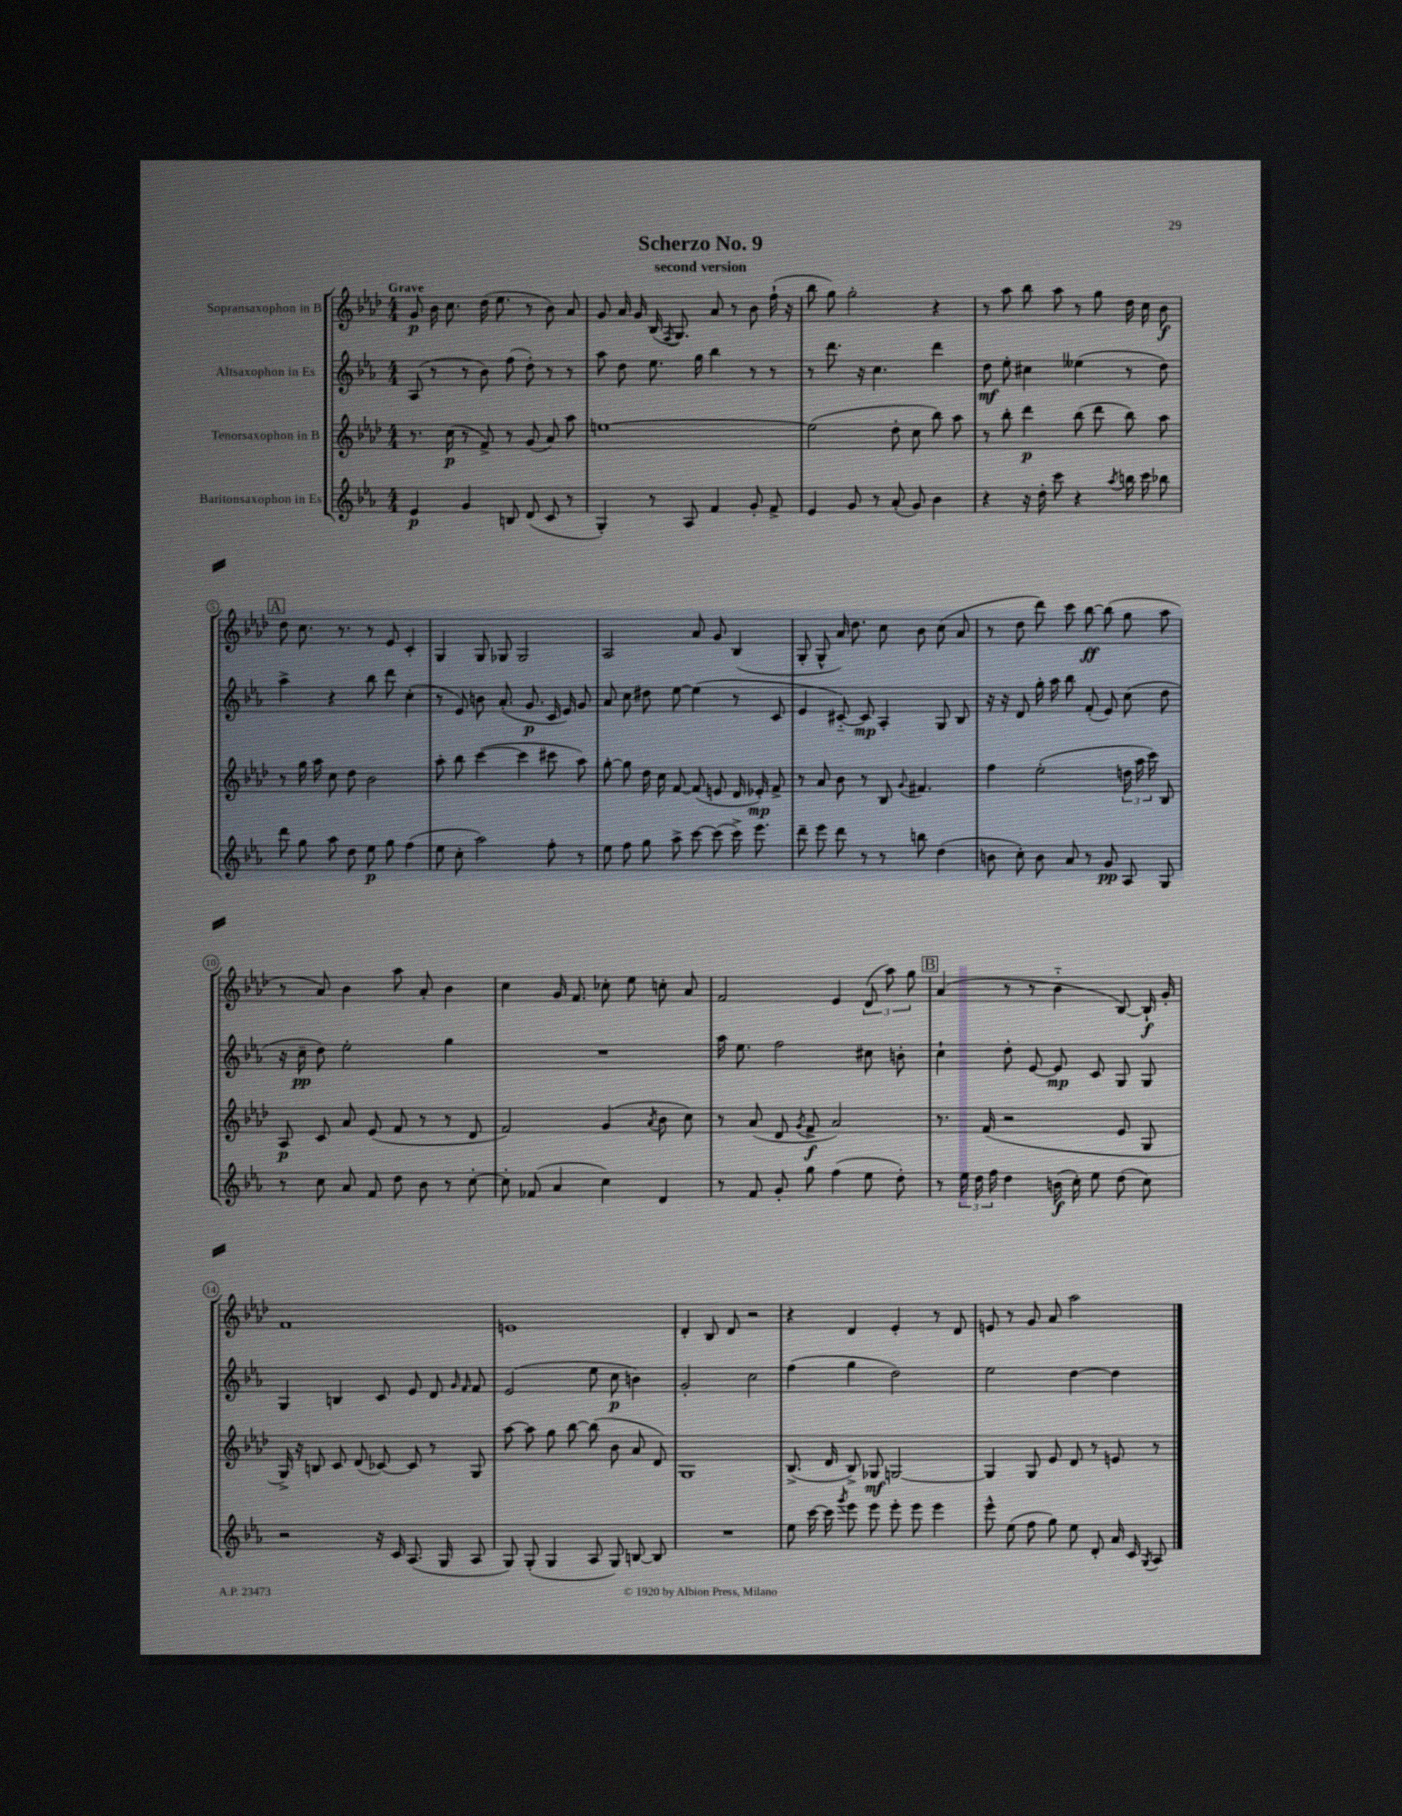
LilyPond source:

\header { title = "Scherzo No. 9" subtitle = "second version" }
<<
\new StaffGroup <<
\new Staff = "s0" \with { instrumentName = "Sopransaxophon in B" } {
    \clef treble \key aes \major \numericTimeSignature \time 4/4 \tempo "Grave"
    \autoBeamOff g'8\p bes'16 c''8. des''16( ees''8. r8 bes'8) aes'8 |
    g'8 aes'16 g'16 bes16( \acciaccatura { f8 } g8.) aes'8 r8 bes'8 f''16-!( r16 |
    bes''8 g''8) g''2-. r4 |
    r8 aes''8 bes''8 aes''8 r8 g''8 des''16 c''16 bes'8\f |
    \mark \markup { \box "A" } des''8 c''8. r8. r8 ees'8 c'4-. |
    g4 g8 ges8 ges2 |
    aes2 aes'8 g'8 bes4( |
    g8-. g8-^ aes'16) des''8. c''8 bes'8 c''8( aes'8 |
    r8 des''8 des'''8) c'''8 bes''8~\ff bes''8( g''8 aes''8 |
    r8 aes'8) bes'4 aes''8 aes'8-. bes'4 |
    c''4 g'16 f'8. ces''8-. ees''8 c''8-. aes'8 |
    f'2 ees'4 \tuplet 3/2 { des'8( aes''8) g''8 } |
    \mark \markup { \box "B" } aes'4( r8 r8 bes'4-_ bes8~) bes16-!\f g'16-. |
    f'1 |
    e'1 |
    des'4-. bes8 des'8 r2 |
    r4 des'4 ees'4-. r8 des'8 |
    e'8 r8 g'8 aes'8 aes''2 \bar "|." |
}
\new Staff = "s1" \with { instrumentName = "Altsaxophon in Es" } {
    \clef treble \key ees \major \numericTimeSignature \time 4/4
    \autoBeamOff aes8( r8 r8 bes'8) f''8( d''8-.) r8 r8 |
    aes''8 d''8 ees''8. g''16 bes''4 r8 r8 |
    r8 d'''8. r16 c''4. d'''4 |
    d''8\mf ees''8-. cis''4 eeses''4( r8 d''8) |
    \mark \markup { \box "A" } aes''4-> r4 bes''8 d'''8 c''4-.( |
    r8 ees'8) b'8 aes'8.-.( g'8.\p c'16 ees'16) g'8 |
    aes'8 c''8 dis''8 ees''8~ ees''4( r8 c'8 |
    ees'4 cis'8~-_) cis'8\mp aes4-. g8 bes8 |
    r16 r16 d'8 g''16-. aes''16 bes''8 f'8-.( ees'8) c''8( d''8 |
    r16 c''16--\pp d''8) ees''2-. g''4 |
    R1 |
    aes''16 ees''8. f''2 cis''8 b'8-. |
    \mark \markup { \box "B" } c''4-! d''8-. ees'8~ ees'8\mp c'8 g8 g8 |
    g4 b4 c'8 ees'8 d'8 \grace { g'16 f'16 } f'8 |
    ees'2( ees''8 c''8\p b'4) |
    g'2-. c''2 |
    f''4( g''4 d''2) |
    ees''2 d''4~ d''4 \bar "|." |
}
\new Staff = "s2" \with { instrumentName = "Tenorsaxophon in B" } {
    \clef treble \key aes \major \numericTimeSignature \time 4/4
    \autoBeamOff r8. c''16\p( r8 f'8->) r8 g'8( aes'8) aes''8 |
    e''1~ |
    e''2( des''8-. c''8 bes''8) aes''8 |
    r8 bes''8-. des'''4\p bes''8( des'''8 bes''8) aes''8 |
    \mark \markup { \box "A" } r8 g''16 aes''16 c''8 des''8 bes'2 |
    aes''8-. bes''8 c'''4~( c'''4 cis'''8 aes''8) |
    g''8~-. g''8 des''16 c''16 f'8~ f'8( e'8 des'16 ees'16-.\mp) f'8-> |
    r8 aes'8 bes'8 r8 bes8 \appoggiatura { g'8 } fis'4. |
    f''4 ees''2-.( \tuplet 3/2 { d''16 aes''16 c'''16) } bes8 |
    aes8\p c'8 aes'8 ees'8( f'8 r8 r8 des'8 |
    f'2) g'4( \acciaccatura { aes'8 } bes'8 c''8) |
    r8 aes'8( des'8 \acciaccatura { g'8 } f'8->\f aes'2) |
    \mark \markup { \box "B" } r8. f'16( r2 ees'8 g8 |
    g16->) r16 b8 c'8 des'8( ces'8~) ces'8 r8 g8 |
    aes''8~ aes''8 g''8 bes''8~ bes''8( bes'8 aes'8 des'8) |
    g1 |
    bes8.->( des'16 bes8->) ges8\mf g2~ |
    g4 g8 ees'8 des'8 r8 e'8 r8 \bar "|." |
}
\new Staff = "s3" \with { instrumentName = "Baritonsaxophon in Es" } {
    \clef treble \key ees \major \numericTimeSignature \time 4/4
    \autoBeamOff ees'4\p g'4 b8 d'8( c'8 r8 |
    g4-.) r8 aes8 f'4 g'8-. f'8-> |
    ees'4 g'8 r8 aes'8-.( g'8) bes'4 |
    r4 r16 d''16-. c'''8 r4 \acciaccatura { aes''8 } b''16 c'''16 bes''8 |
    \mark \markup { \box "A" } d'''8 g''8 aes''8 d''8 ees''8\p g''8 f''4( |
    ees''8 c''8-. aes''2) f''8-. r8 |
    ees''8 f''8 g''8 aes''8-> c'''8~ c'''8( c'''16->) ees'''8. |
    d'''8-- ees'''8 d'''8 r8 r8 b''8 d''4( |
    b'8 c''8-.) b'8 aes'8 r8 g'8\pp aes8 g8 |
    r8 c''8 aes'8 f'8 d''8 bes'8 r8 c''8~-. |
    c''8-. fes'8( aes'4 c''4) d'4 |
    r8 f'8 g'8-. g''8 f''4( ees''8 d''8-.) |
    \mark \markup { \box "B" } r8 \tuplet 3/2 { ees''16 d''16 f''16 } d''4 b'16\f( c''16-.) ees''8 d''8( c''8) |
    r2 r16 c'16 aes8.( g16 aes8 |
    g8) g8-.( g4 aes8 g8) b8~ b8 |
    R1 |
    ees''8 c'''16~ c'''16 \acciaccatura { g'''8 } ees'''8 ees'''8 ees'''8-. ees'''8 ees'''4 |
    ees'''8-^ ees''8( f''8 g''8) ees''8 d'8-. aes'16 c'16 \acciaccatura { g8 } aes8 \bar "|." |
}
>>
>>
\layout { \context { \Score \override BarNumber.stencil = #(make-stencil-circler 0.1 0.3 ly:text-interface::print) } }
